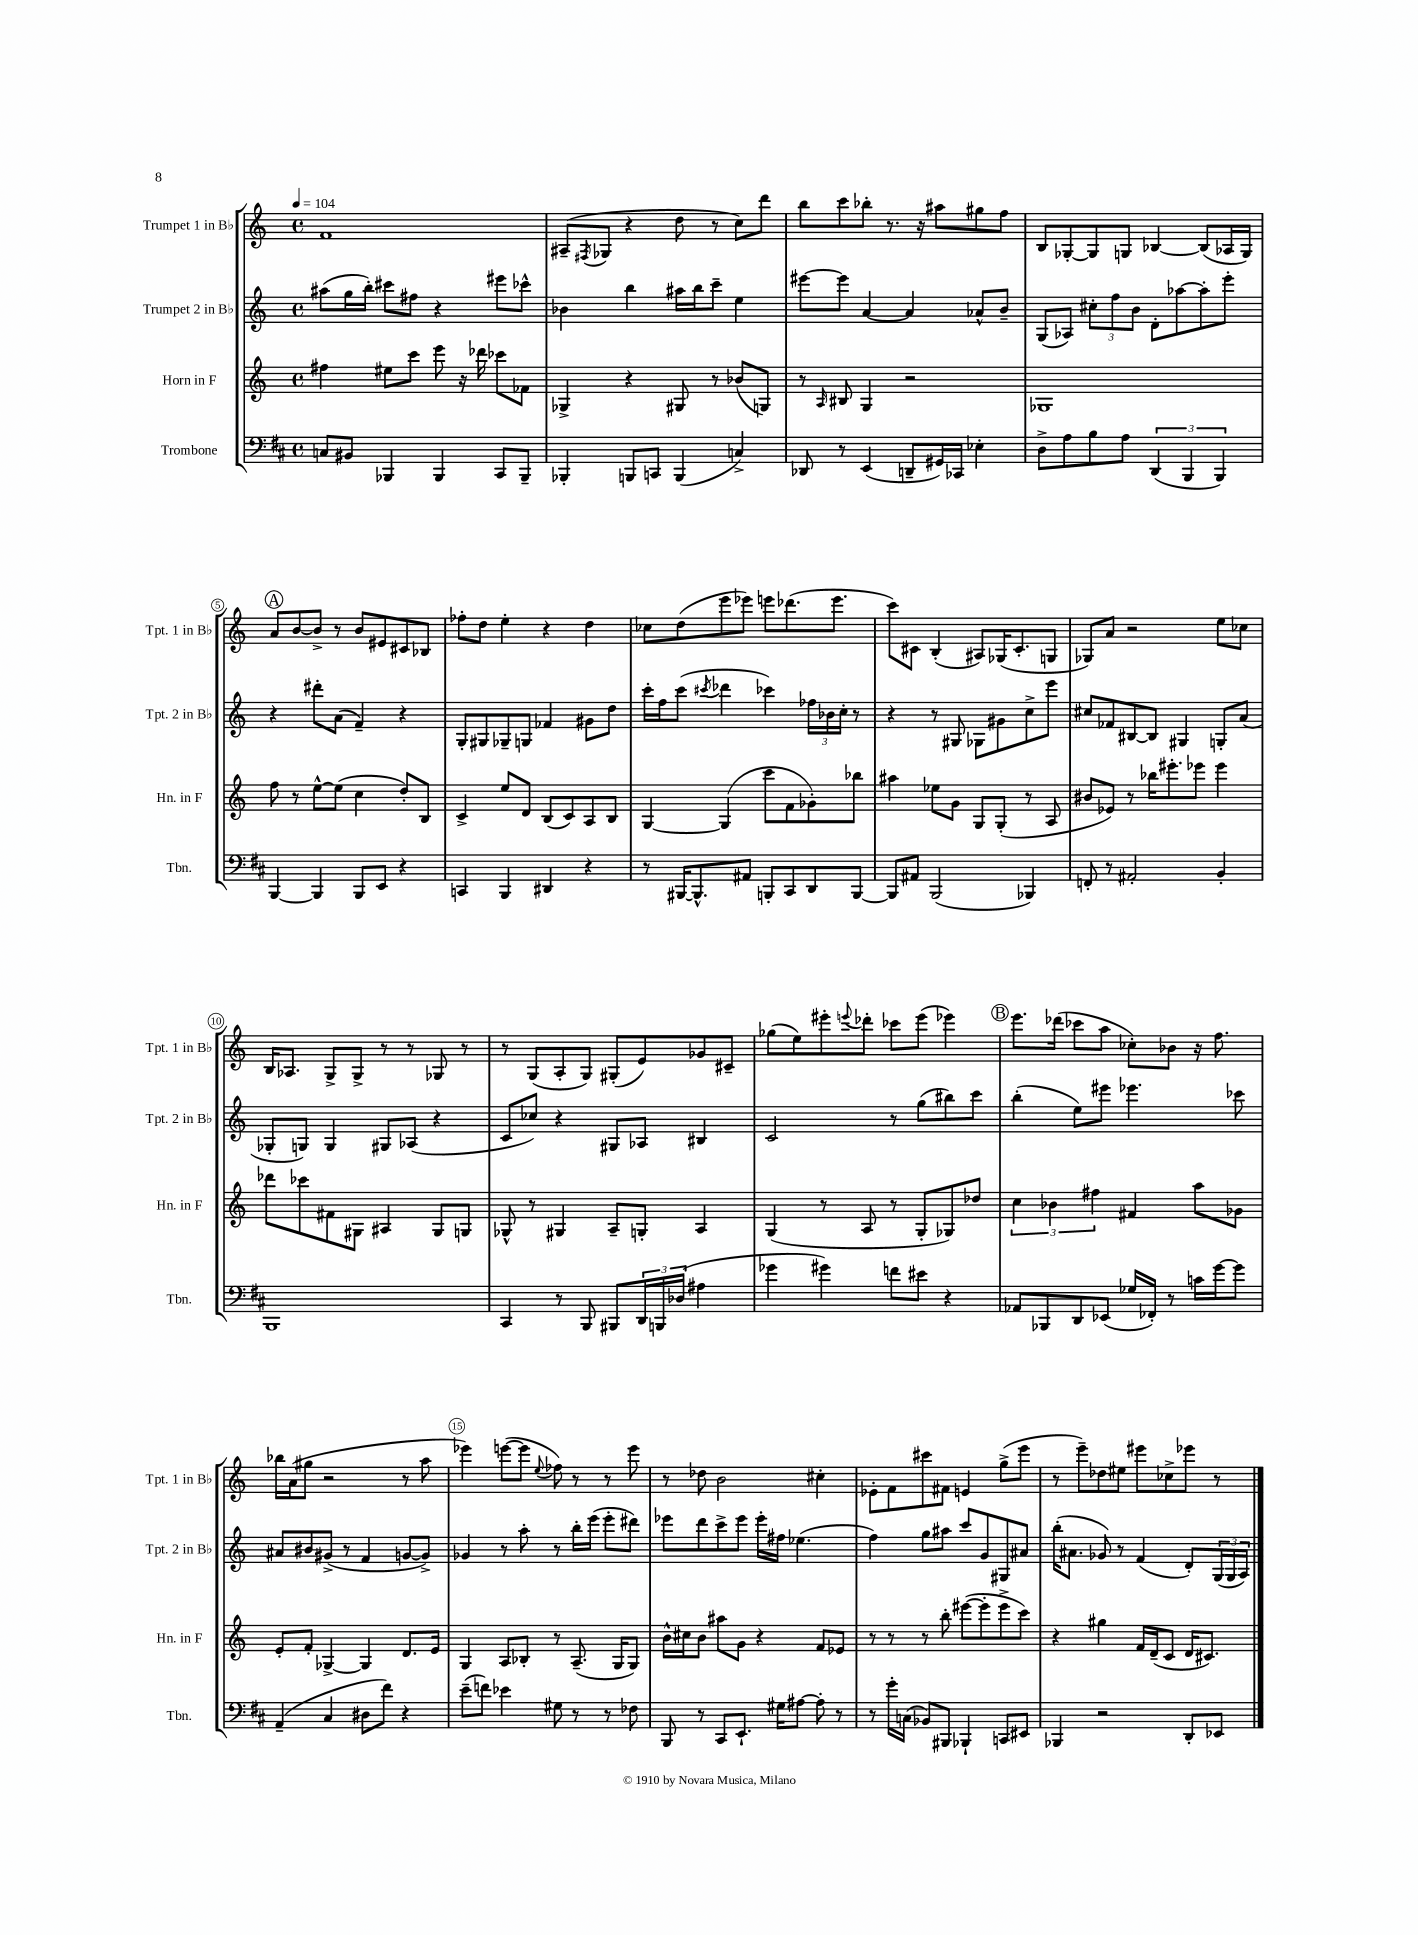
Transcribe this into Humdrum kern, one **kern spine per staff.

**kern	**kern	**kern	**kern
*part4	*part3	*part2	*part1
*staff4	*staff3	*staff2	*staff1
*I"Trombone	*I"Horn in F	*I"Trumpet 2 in B♭	*I"Trumpet 1 in B♭
*I'Tbn.	*I'Hn. in F	*I'Tpt. 2 in B♭	*I'Tpt. 1 in B♭
*clefF4	*clefG2	*clefG2	*clefG2
*k[f#c#]	*k[]	*k[]	*k[]
*M4/4	*M4/4	*M4/4	*M4/4
*met(c)	*met(c)	*met(c)	*met(c)
*MM104	*MM104	*MM104	*MM104
=1	=1	=1	=1
8Cn/L	4ff#X\	(8aa#X\L	1f
8BB#X/J	.	16gg\L	.
.	.	16bb'\JJ)	.
4BBB-X/	8ee#X\L	8ccc#X\L	.
.	8ccc\J	8ff#X\J	.
4BBB-/	8eee\	4r	.
.	16r	.	.
.	16ddd-X\	.	.
8CC#/L	8ccc-X\L	8eee#X\L	.
8BBB-~/J	8f-X\J	8ccc-X^^\J	.
=2	=2	=2	=2
4BBB-X'/	4G-X^/	4b-X\	(8A#X~/L
.	.	.	8qF#X/
.	.	.	8G-X/J
8BBBn/L	4r	4bb\	4r
8CCn/J	.	.	.
(4BBB/	8G#X/	16aa#X\LL	8dd\
.	.	16bb\J	.
.	8r	8ccc~\J	8r
4Cn^/)	(8b-X/L	4ee\	8cc\L)
.	8Gn/J)	.	8ddd\J
=3	=3	=3	=3
8DD-X/	8r	[8eee#X\L	8bb\L
.	16qqA/	.	.
8r	8B#X/	8eee#\J]	8ccc\
(4EE/	4G/	[4a/	8bb-X'\J
.	.	.	8.r
8DDn~/L	2r	4a/]	.
.	.	.	16r
16GG#X/L)	.	.	8aa#X\L
16CC-X/JJ	.	.	.
4E-X'\	.	8a-X^^/L	8gg#X\
.	.	8b~/J	8ff\J
=4	=4	=4	=4
8D^\L	1G-X	(8G/L	8B/L
8A\	.	8A-X/J)	[8G-X'/
8B\	.	12cc#X'\L	8G-/]
.	.	12ff\	.
8A\J	.	.	8Gn/J
.	.	12b\J	.
(6DD/	.	8d'\L	[4B-X/
.	.	[8aa-X\	.
6BBB/	.	.	.
.	.	8aa-'\]	(8B-/L]
6BBB/)	.	.	.
.	.	8eee'\J	16A-X/L
.	.	.	16G/JJ)
!!LO:LB:g=z
!!LO:REH:place=s1:t=A
=5	=5	=5	=5
[4BBB/	8ff\	4r	8a/L
.	8r	.	[8b/
4BBB/]	[8ee^^\L	8ddd#X'\L	8b^/J]
.	(8ee\J]	(8a\J	8r
8BBB/L	4cc\	4f~/)	8b/L
8EE/J	.	.	8e#X/
4r	8dd'/L)	4r	8c#X/
.	8B/J	.	8B-X/J
=6	=6	=6	=6
4CCn/	4c^/	8G'/L	8ff-X'\L
.	.	8G#X/	8dd\J
4BBB/	8ee/L	8G-X~/	4ee'\
.	8d/J	8Gn/J	.
4DD#X/	(8B/L	4f-X/	4r
.	8c/)	.	.
4r	8A/	8g#X\L	4dd\
.	8B/J	8dd\J	.
=7	=7	=7	=7
8r	[4G/	16ccc'\LL	8cc-X\L
.	.	16ff\J	.
[16BBB#X/KL	.	(8ccc\J	(8dd\
8.BBB#^^/]	.	.	.
.	.	8qccc#X/	.
.	(4G/]	4ddd-X\	8eee\
8AA#X/J	.	.	8eee-X\J)
8BBBn'/L	8ccc\L	4ccc-X\)	8eeen\L
8CC#/	8f\	.	(8.ddd-X\
8DD/	8g-X'\)	24ff-X\LL	.
.	.	24b-X\	.
.	.	.	8.eee\J
.	.	24cc'\JJ	.
[8BBB/J	8bb-X\J	8r	.
=8	=8	=8	=8
8BBB/L]	4aa#X\	4r	8ccc\L)
8AA#X/J	.	.	8c#X\J
(2BBB/	8ee-X\L	8r	(4B'/
.	8g\J	8G#X/	.
.	8G/L	8G-X\L	8A#X/L)
.	(8G'/J	8g#X\	(16G-X/K
.	.	.	8.c#'/
4BBB-X/)	8r	8cc^\	.
.	8A/	8eee\J	8Gn/J
=9	=9	=9	=9
8FFn'/	8b#X/L	8cc#X/L	8G-X/L)
8r	8e-X/J)	8f-X/	8a/J
2AA#X'/	8r	[8B#X/	2r
.	16bb-X\KL	8B#/J]	.
.	8.eee#X'\	.	.
.	.	4G#X/	.
.	8eee-X\J	.	.
4BB'/	4eee-\	8Gn'/L	8ee\L
.	.	(8a/J	8cc-X\J
!!LO:LB:g=z
=10	=10	=10	=10
1BBB	8ddd-X\L	8G-X'/L	16B/KL
.	.	.	8.A-X/J
.	8ccc-X\	8Gn/J)	.
.	8f#X\	4G/	8G^/L
.	8G#X\J	.	8G^/J
.	4A#X/	8G#X/L	8r
.	.	(8A-X/J	8r
.	8G#/L	4r	8G-X/
.	8Gn/J	.	8r
=11	=11	=11	=11
4CC#/	8G-X^^/	8c/L	8r
.	8r	8cc-X/J)	(8G/L
8r	4G#X/	4r	8A'/
8BBB/	.	.	8G/J)
8BBB#X/L	8A~/L	8G#X/L	(8G#X'/L
24DD/L	8Gn'/J	8A-X/J	8e/)
24BBBn/	.	.	.
(24D-X/JJ	.	.	.
4A#X\	4A/	4B#X/	8g-X/
.	.	.	8c#X~/J
=12	=12	=12	=12
4g-X\	(4G/	2c/	(8gg-X\L
.	.	.	8ee\)
4g#X\)	8r	.	8eee#X'\
.	.	.	8qqeeen/
.	8A/	.	8ddd-X'\J
8fn\L	8r	8r	8ccc-X\L
8e#X\J	8G'/L	(8gg\L	(8eee\J
4r	8G-X/)	8bb#X\)	4eee-X\)
.	8dd-X/J	8ccc\J	.
!!LO:REH:place=s1:t=B
=13	=13	=13	=13
8AA-X/L	6cc\	(4bb'\	8.eee\L
8BBB-X/	.	.	.
.	6b-X\	.	.
.	.	.	(16ddd-X\Jk
8DD/	.	8ee\L)	8ccc-X\L
.	6ff#X\	.	.
(8EE-X/J	.	8eee#X\J	8aa\J
16G-X/LL	4f#X/	4.eee-X\	8cc-X'\L)
16FF-X'/JJ)	.	.	.
8r	.	.	8b-X\J
16cn\LL	8aa\L	.	16r
[16g\J	.	.	8.ff\
8g\J]	8g-X\J	8ccc-X\	.
!!LO:LB:g=z
=14	=14	=14	=14
(4AA~/	8e'/L	8a#X/L	16bb-X\LL
.	.	.	(16a\J
.	8f'/J	8b#X/	8gg#X\J
4C#/	[4G-X^/	(8g#X^/J	2r
.	.	8r	.
8D#X\L	4G-/]	4f/	.
8f#\J)	.	.	.
4r	8.d/L	[8gn/L	8r
.	.	8g^/J])	8aa\
.	16e/Jk	.	.
=15	=15	=15	=15
(8e~\L	4G/	4g-X/	4eee-X\)
8fn\J)	.	.	.
4e-X\	8A/L	8r	([8eeen\L
.	8B-X'/J	8aa'\	8eee\J]
.	.	.	8qqee/
8G#X\	8r	8r	8ff-X\)
8r	(8.A~/	16bb'\LL	8r
.	.	(16eee\JJ	.
8r	.	8eee'\L	8r
.	16G/KL	.	.
8F-X\	8G/J)	8ddd#X\J)	8eee\
=16	=16	=16	=16
8BBB/	16b^^\LL	8eee-X\L	8r
.	16cc#X\J	.	.
8r	8b\J	8ddd\	8dd-X\
8CC#/L	8aa#X\L	8ccc^\	2b\
8.EE`/J	8g\J	8eee-\J	.
.	4r	16eee-'\LL	.
16G#X\KL	.	16ff#X\JJ	.
[8A#X\J	.	(4.ee-X\	.
8A#'\]	8f/L	.	4cc#X'\
8r	8e-X/J	.	.
=17	=17	=17	=17
8r	8r	4ff\)	8e-X'\L
16g'\LL	8r	.	8f\
(16Cn\JJ	.	.	.
8BB-X/L)	8r	8gg\L	8ccc#X\
8BBB#X/J	8bb'\	8aa#X\J	8f#X\J
4BBB-X`/	([8eee#X\L	8ccc/L	4en/
.	8eee#'\]	8g/	.
8CCn/L	8eee#^\	8G#X/	(8gg^\L
8EE#X/J	8ccc\J)	8a#X/J	8eee\J
=18	=18	=18	=18
4BBB-X/	4r	(16bb'\KL	8r
.	.	8.a#X\J	.
.	.	.	8eee~\L)
2r	4gg#X\	8g-X/)	8dd-X\
.	.	8r	8ee#X\J
.	16f/LL	(4f/	8eee#X\L
.	(16d~/J	.	.
.	8c/J	.	8cc-X^\
8DD'/L	16d/KL	8d'/L)	8eee-X\J
.	8.c#X/J)	.	.
8EE-X/J	.	(24G/L	8r
.	.	24G/	.
.	.	24A/JJ)	.
==	==	==	==
*-	*-	*-	*-
